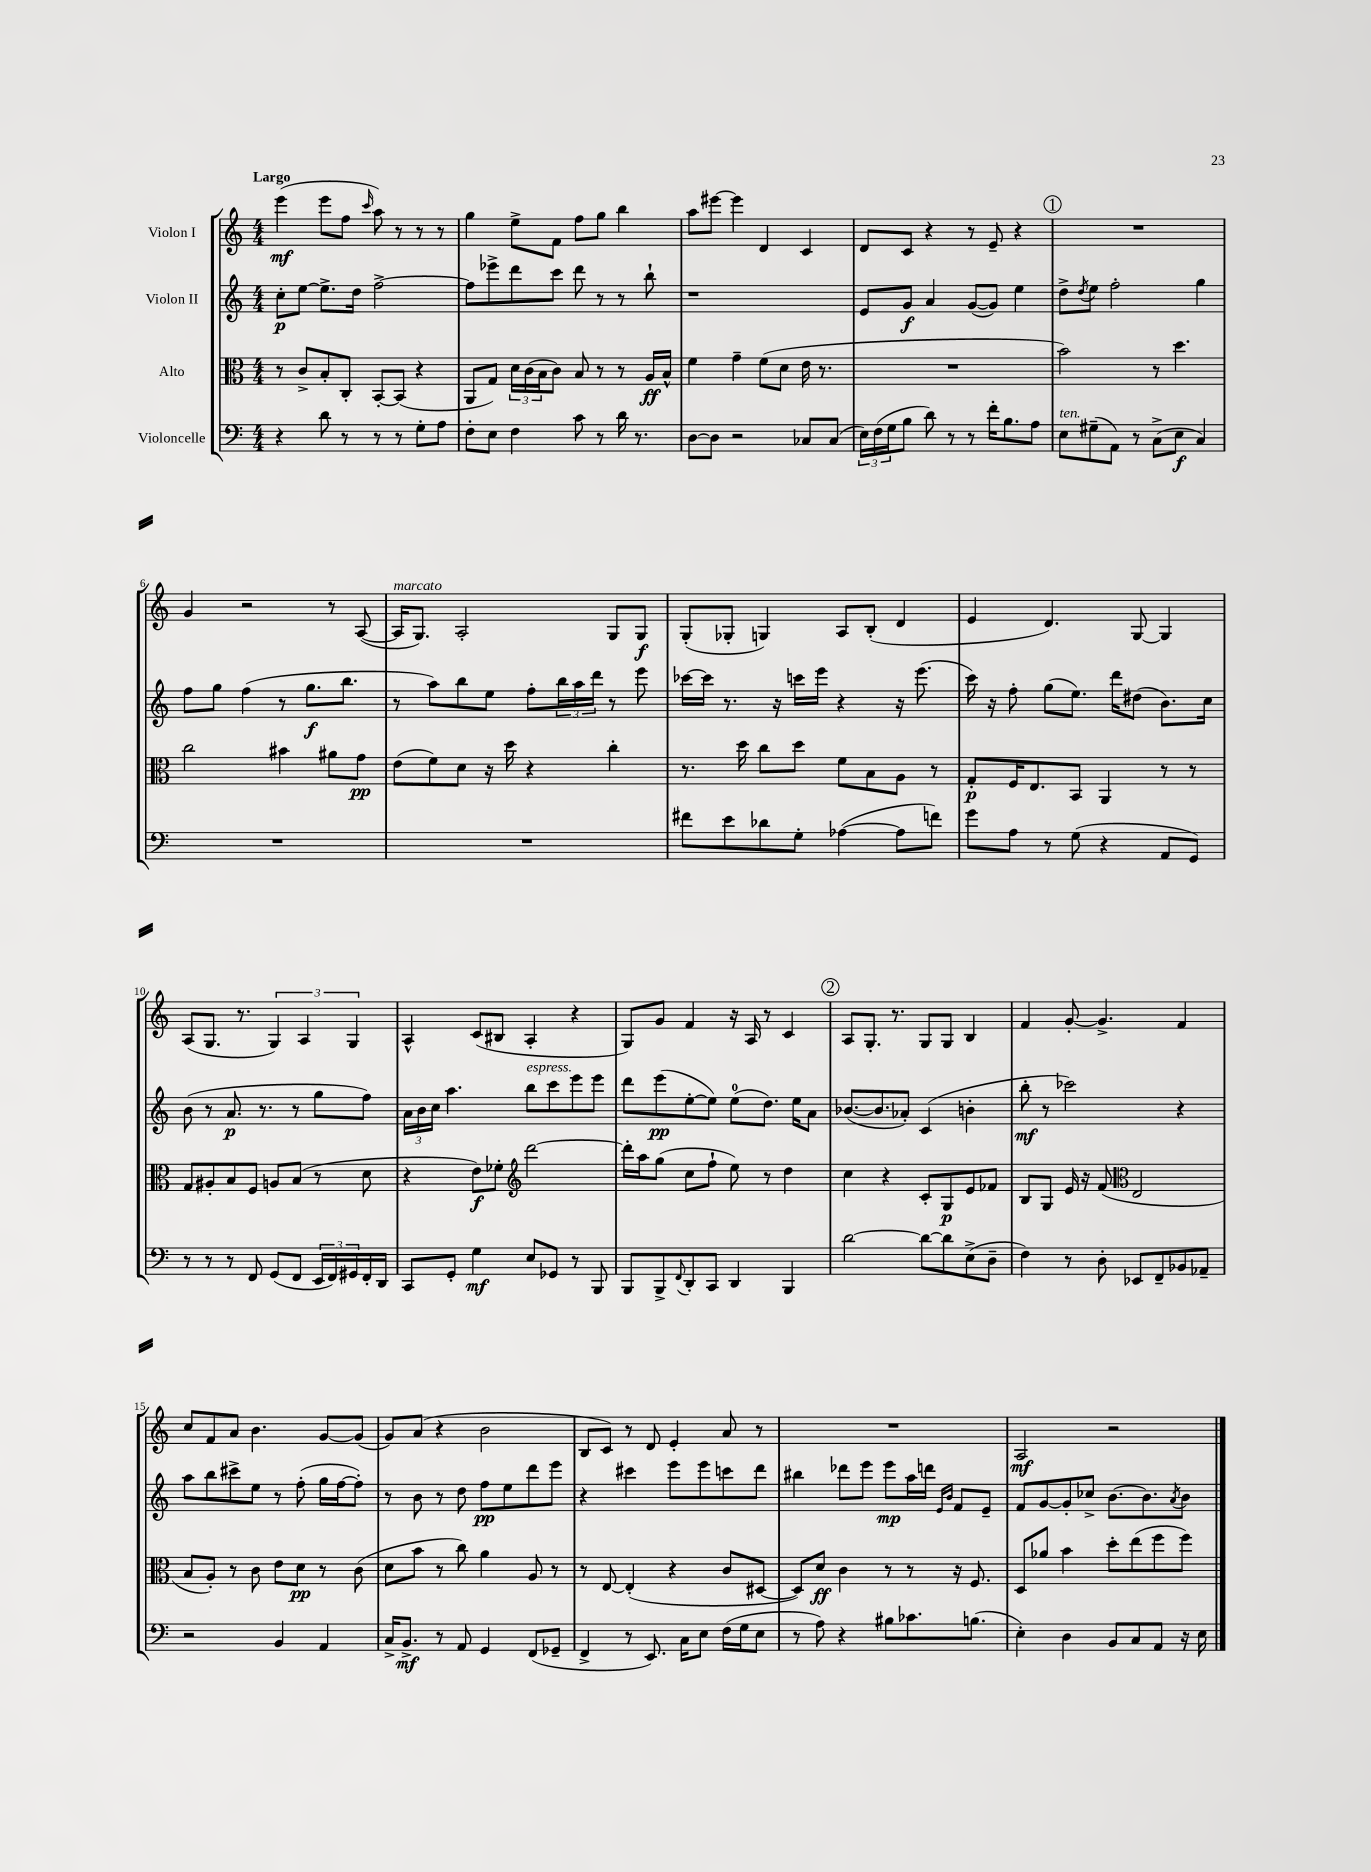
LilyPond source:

<<
\new StaffGroup <<
\new Staff = "s0" \with { instrumentName = "Violon I" } {
    \clef treble \key c \major \numericTimeSignature \time 4/4 \tempo "Largo"
    e'''4\mf( e'''8 f''8 \grace { c'''16 } a''8) r8 r8 r8 |
    g''4 e''8-> f'8 f''8 g''8 b''4 |
    a''8 eis'''8~ eis'''4 d'4 c'4 |
    d'8 c'8 r4 r8 e'8-- r4 |
    \mark \markup { \circle "1" } R1 |
    g'4 r2 r8 a8~( |
    a16^\markup { \italic "marcato" } g8.) a2-. g8 g8\f |
    g8-.( ges8-. g4) a8 b8-.( d'4 |
    e'4 d'4.) g8~ g4 |
    a8( g8. r8. \tuplet 3/2 { g4) a4 g4 } |
    a4-^ c'8( bis8 a4-. r4 |
    g8) g'8 f'4 r16 a16 r8 c'4 |
    \mark \markup { \circle "2" } a8 g8.-. r8. g8 g8 b4 |
    f'4 g'8~-. g'4.-> f'4 |
    c''8 f'8 a'8 b'4. g'8~ g'8( |
    g'8) a'8( r4 b'2 |
    b8 c'8) r8 d'8 e'4-. a'8 r8 |
    R1 |
    a2\mf r2 \bar "|." |
}
\new Staff = "s1" \with { instrumentName = "Violon II" } {
    \clef treble \key c \major \numericTimeSignature \time 4/4
    c''8-.\p e''8~ e''8.-> d''16 f''2~-> |
    f''8 ees'''8-> d'''8 c'''8 d'''8 r8 r8 b''8-! |
    r1 |
    e'8 g'8\f a'4 g'8~( g'8) e''4 |
    \mark \markup { \circle "1" } d''8-> \acciaccatura { d''8 } e''8 f''2-. g''4 |
    f''8 g''8 f''4( r8 g''8.\f b''8. |
    r8 a''8) b''8 e''8 f''8-. \tuplet 3/2 { b''16 a''16 d'''16 } r8 e'''8 |
    ces'''16~ ces'''16 r8. r16 c'''16 e'''16 r4 r16 e'''8.( |
    c'''16) r16 f''8-. g''8( e''8.) d'''16 dis''8( b'8.) c''16 |
    b'8( r8 a'8.\p r8. r8 g''8 f''8) |
    \tuplet 3/2 { a'16 b'16 c''16 } a''4. b''8^\markup { \italic "espress." } c'''8 e'''8 e'''8 |
    d'''8 e'''8\pp( e''8~-. e''8) e''8-0( d''8.) e''16 a'8 |
    \mark \markup { \circle "2" } bes'8.~( bes'8. aes'8-.) c'4( b'4-. |
    b''8-.\mf r8 ces'''2) r4 |
    a''8 b''8 cis'''8-> e''8 r8 f''8-.( g''16 f''16~ f''8-.) |
    r8 b'8 r8 d''8 f''8\pp e''8 d'''8 e'''8 |
    r4 cis'''4 e'''8 e'''8 c'''8 d'''8 |
    bis''4 des'''8 e'''8 e'''8\mp a''16 d'''16 \grace { e'16 b'16 } f'8 e'8-- |
    f'8 g'8~ g'8-. ces''8-> b'8.~ b'8. \acciaccatura { a'8 } b'8 \bar "|." |
}
\new Staff = "s2" \with { instrumentName = "Alto" } {
    \clef alto \key c \major \numericTimeSignature \time 4/4
    r8 c'8-> b8-. c8-. b,8~-. b,8( r4 |
    a,8 g8) \tuplet 3/2 { d'16 c'16( b16 } c'8) b8 r8 r8 a16\ff b16-^ |
    f'4 g'4-- f'8( d'8 e'16 r8. |
    R1 |
    \mark \markup { \circle "1" } b'2) r8 d''4. |
    c''2 bis'4 ais'8 g'8\pp |
    e'8( f'8) d'8 r16 d''16 r4 c''4-. |
    r8. d''16 c''8 d''8 f'8 b8 a8 r8 |
    g8-.\p f16 e8. b,8 a,4 r8 r8 |
    g8 ais8-. b8 f8 a8 b8( r8 d'8 |
    r4 e'8\f) fes'8-. \clef treble d'''2~ |
    d'''16-. a''16 g''8( c''8 f''8-! e''8) r8 d''4 |
    \mark \markup { \circle "2" } c''4 r4 c'8-. g8\p e'8 fes'8 |
    b8 g8 e'16 r16 f'8( \clef alto e2 |
    b8 a8-.) r8 c'8 e'8 d'8\pp r8 c'8( |
    d'8 b'8 r8 c''8) a'4 a8 r8 |
    r8 e8~ e4-.( r4 c'8 dis8~ |
    dis8) d'8\ff c'4 r8 r8 r16 f8. |
    d8 aes'8 b'4 d''8-. e''8( f''8 f''8) \bar "|." |
}
\new Staff = "s3" \with { instrumentName = "Violoncelle" } {
    \clef bass \key c \major \numericTimeSignature \time 4/4
    r4 d'8 r8 r8 r8 g8-. a8 |
    f8-. e8 f4 c'8 r8 d'16 r8. |
    d8~ d8 r2 ces8 ces8( |
    \tuplet 3/2 { e16) f16( g16 } b8 d'8) r8 r8 f'16-. b8. a8 |
    \mark \markup { \circle "1" } e8^\markup { \italic "ten." } gis8--( a,8) r8 c8->( e8\f c4) |
    R1 |
    R1 |
    fis'8 e'8 des'8 g8-. aes4~( aes8 f'8) |
    g'8 a8 r8 g8( r4 a,8 g,8) |
    r8 r8 r8 f,8 g,8( f,8 \tuplet 3/2 { e,16 f,16) gis,16 } f,16-. d,16 |
    c,8 g,8-. g4\mf e8 ges,8 r8 b,,8 |
    b,,8 b,,8-> \appoggiatura { f,8 } d,8-. c,8 d,4 b,,4 |
    \mark \markup { \circle "2" } d'2~ d'8~ d'8 e8->( d8-- |
    f4) r8 d8-. ees,8 f,8-- bes,8 aes,8-- |
    r2 b,4 a,4 |
    c16-> b,8.->\mf r8 a,8 g,4 f,8( ges,8-- |
    f,4-> r8 e,8.) c16 e8 f16( g16 e8 |
    r8 a8) r4 bis8 ces'8. b8.( |
    e4-.) d4 b,8 c8 a,8 r16 e16 \bar "|." |
}
>>
>>
